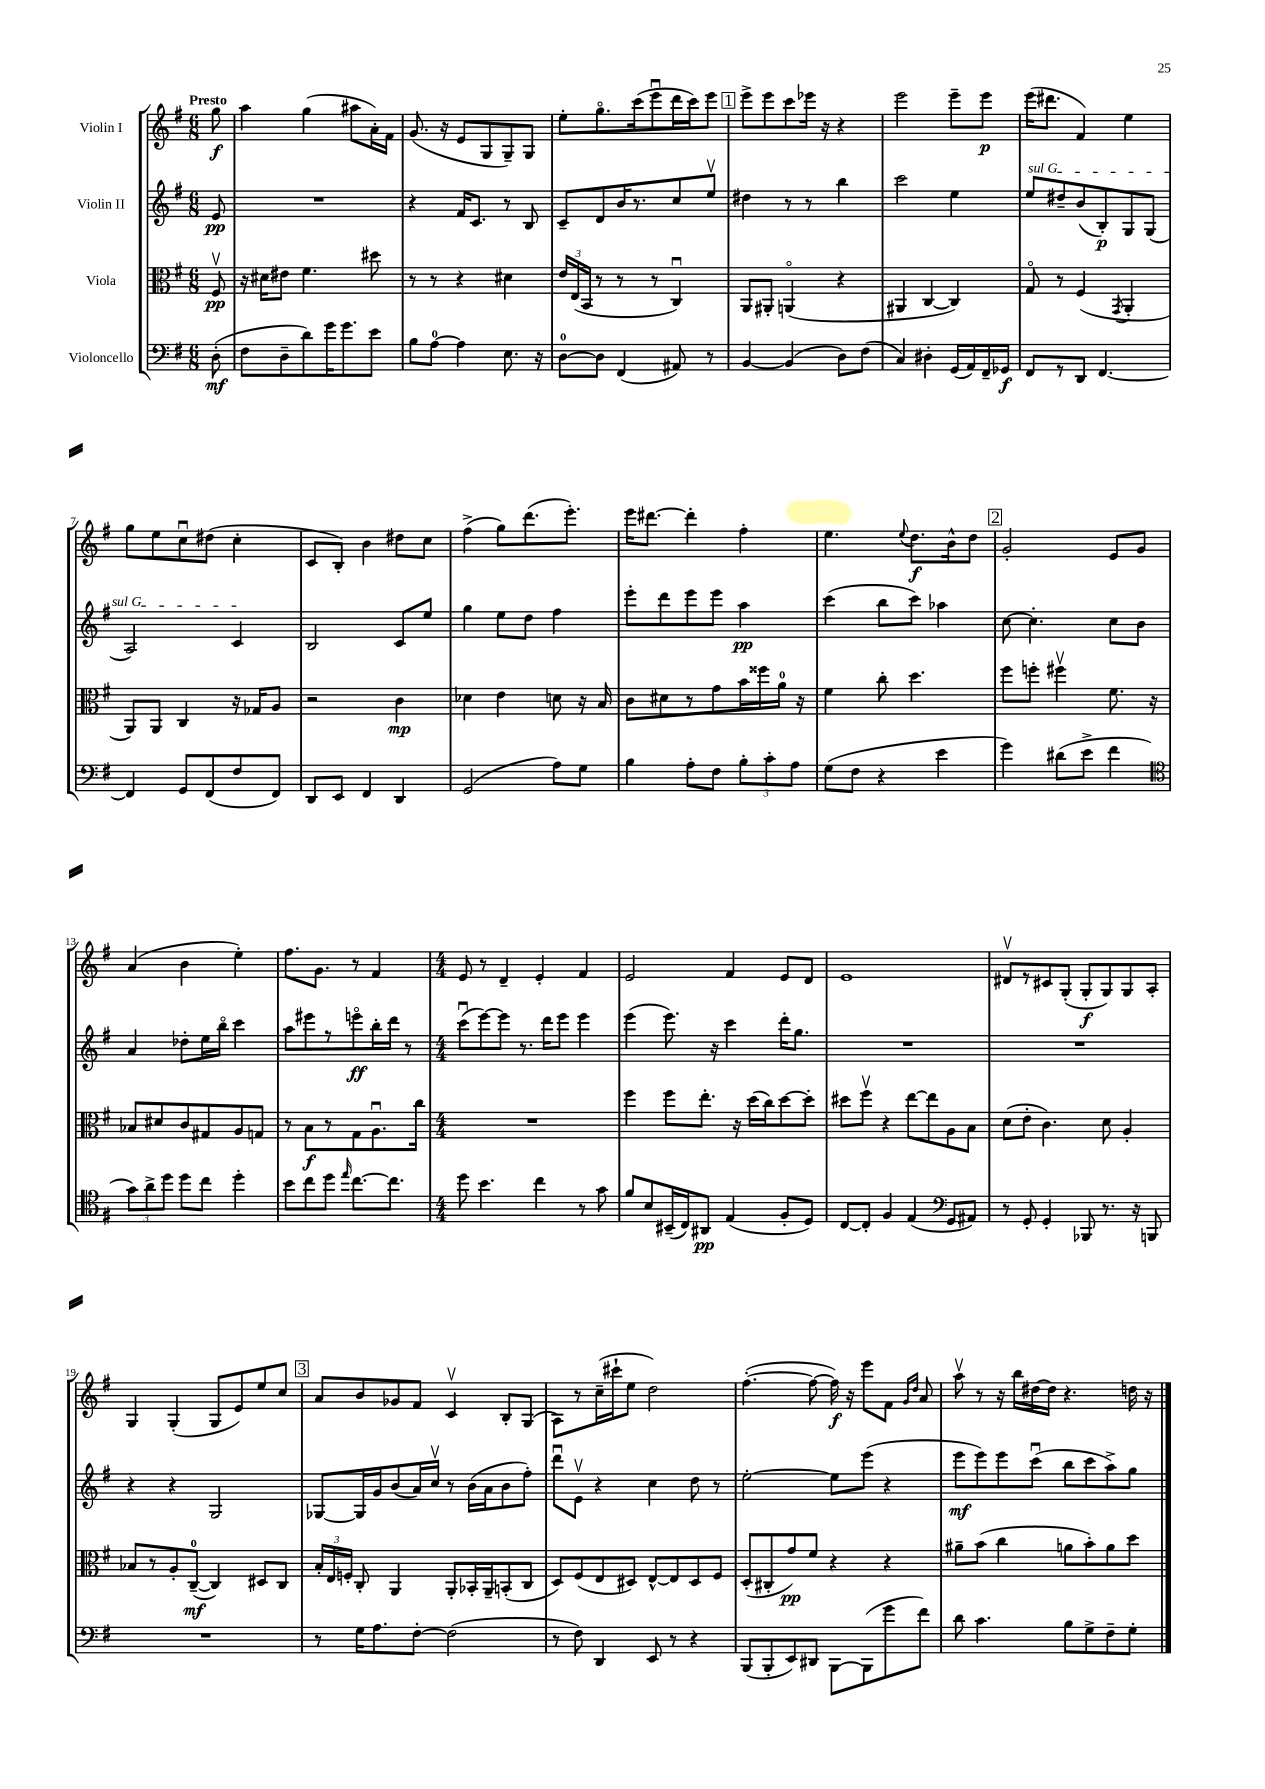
<<
\new StaffGroup <<
\new Staff = "s0" \with { instrumentName = "Violin I" } {
    \clef treble \key g \major \numericTimeSignature \time 6/8 \partial 8 \tempo "Presto"
    \autoBeamOff g''8\f |
    a''4 g''4( ais''8[ a'16-.) fis'16] |
    g'8.( r16 e'8[ g8 g8--) g8] |
    e''8[-. g''8.\flageolet c'''16( e'''8\downbow d'''16 c'''16) e'''8] |
    \mark \markup { \box "1" } e'''8[-> e'''8 c'''8 ees'''16] r16 r4 |
    e'''2 e'''8[-- e'''8]\p |
    e'''16[( dis'''8.] fis'4) e''4 |
    g''8[ e''8 c''8\downbow dis''8]( c''4-. |
    c'8[ b8]-.) b'4 dis''8[ c''8] |
    fis''4->( g''8[) d'''8.( e'''8.]-.) |
    e'''16[ dis'''8.]~ dis'''4-. fis''4-. |
    e''4. \appoggiatura { e''8 } d''8.[\f b'16-^ d''8] |
    \mark \markup { \box "2" } g'2-. e'8[ g'8] |
    a'4( b'4 e''4-.) |
    fis''8.[ g'8.] r8 fis'4 |
    \numericTimeSignature \time 4/4 e'8 r8 d'4-- e'4-. fis'4 |
    e'2 fis'4 e'8[ d'8] |
    e'1 |
    dis'8[\upbow r8 cis'8 g8]-.( g8[-.\f g8) g8 a8]-. |
    g4 g4-.( g8[ e'8) e''8 c''8] |
    \mark \markup { \box "3" } a'8[ b'8 ges'8 fis'8] c'4\upbow b8[-. g8]( |
    a8[) r8 c''16--( cis'''16-! e''8] d''2) |
    fis''4.~-.( fis''8~ fis''16\f) r16 e'''8[ fis'8] \grace { g'16[ d''16] } a'8 |
    a''8\upbow r8 r16 b''16[ dis''16~ dis''16] r4. d''16 r16 \bar "|." |
}
\new Staff = "s1" \with { instrumentName = "Violin II" } {
    \clef treble \key g \major \numericTimeSignature \time 6/8 \partial 8
    \autoBeamOff e'8\pp |
    R2. |
    r4 fis'16[ c'8.] r8 b8 |
    c'8[-- d'8 b'16 r8. c''8 e''8]\upbow |
    \mark \markup { \box "1" } dis''4 r8 r8 b''4 |
    c'''2 e''4 |
    \once \override TextSpanner.bound-details.left.text = \markup { \italic "sul G" } e''8[\startTextSpan dis''8-- b'8( b8-.\p) g8 g8]( |
    a2) c'4\stopTextSpan |
    b2 c'8[ e''8] |
    g''4 e''8[ d''8] fis''4 |
    e'''8[-. d'''8 e'''8 e'''8] a''4\pp |
    c'''4( b''8[ c'''8]) aes''4 |
    \mark \markup { \box "2" } c''8~ c''4.-. c''8[ b'8] |
    a'4 des''8[-. e''16 b''16]\flageolet c'''4 |
    a''8[ eis'''8 r8 e'''8\flageolet\ff b''16-. d'''16] r8 |
    \numericTimeSignature \time 4/4 c'''8[\downbow( e'''8~) e'''8] r8. d'''16[ e'''8] e'''4 |
    e'''4( e'''8.) r16 c'''4 d'''16[-. g''8.] |
    R1 |
    R1 |
    r4 r4 g2 |
    \mark \markup { \box "3" } ges8[~ ges16 g'16 b'8( a'16) c''16]\upbow r8 b'16[( a'16 b'8 fis''8]-.) |
    d'''8[\downbow e'8]\upbow r4 c''4 d''8 r8 |
    e''2~-. e''8[ e'''8]( r4 |
    e'''8[\mf e'''8) e'''8 c'''8]\downbow( b''8[ c'''8 a''8->) g''8] \bar "|." |
}
\new Staff = "s2" \with { instrumentName = "Viola" } {
    \clef alto \key g \major \numericTimeSignature \time 6/8 \partial 8
    \autoBeamOff fis8\upbow\pp |
    r16 dis'16[ eis'8] fis'4. dis''8 |
    r8 r8 r4 dis'4 |
    \tuplet 3/2 { e'16[ e16( b,16] } r8 r8 r8 c4\downbow) |
    \mark \markup { \box "1" } a,8[ ais,8]-. a,4\flageolet( r4 |
    ais,4 c4~ c4) |
    g8\flageolet r8 fis4( \acciaccatura { g,8 } a,4-. |
    a,8[) a,8] c4 r16 ges16[ a8] |
    r2 c'4\mp |
    des'4 e'4 d'8 r16 b16 |
    c'8[ dis'8 r8 g'8 b'16 fisis''16 a'16]-0 r16 |
    fis'4 c''8-. d''4. |
    \mark \markup { \box "2" } fis''8[ f''8]-. fis''4\upbow fis'8. r16 |
    bes8[ dis'8 c'8 gis8 a8 g8] |
    r8 b8[\f r8 g8 a8.\downbow c''16] |
    \numericTimeSignature \time 4/4 R1 |
    fis''4 fis''8[ e''8.]-. r16 d''16[( c''16) d''8~ d''8]-. |
    dis''8[ fis''8]\upbow r4 e''8[~ e''8 a8 b8] |
    d'8[( e'8]-. c'4.) d'8 a4-. |
    bes8[ r8 a8-. c8]-0~--\mf( c4) dis8[ c8] |
    \mark \markup { \box "3" } \tuplet 3/2 { b16[-. e16 f16]-. } c8-. a,4 a,8[-. bes,16-. a,16-- b,8-.( c8] |
    d8[) fis8( e8 dis8]) e8[~-^ e8 dis8 fis8] |
    d8[-.( cis8-. g'8\pp) fis'8] r4 r4 |
    ais'8[-- b'8]( c''4 a'8[ b'8-.) a'8 d''8] \bar "|." |
}
\new Staff = "s3" \with { instrumentName = "Violoncello" } {
    \clef bass \key g \major \numericTimeSignature \time 6/8 \partial 8
    \autoBeamOff d8-.\mf( |
    fis8[ d8-- d'8) g'16 g'8. e'8] |
    b8[ a8]-0~ a4 e8. r16 |
    d8[-0~ d8] fis,4( ais,8) r8 |
    \mark \markup { \box "1" } b,4~ b,4( d8[) fis8]( |
    c4) dis4-. g,16[( a,16) fis,16-- ges,16]\f |
    fis,8[ r8 d,8] fis,4.~ |
    fis,4 g,8[ fis,8( fis8 fis,8]) |
    d,8[ e,8] fis,4 d,4 |
    g,2( a8[) g8] |
    b4 a8[-. fis8] \tuplet 3/2 { b8[-. c'8-. a8] } |
    g8[( fis8] r4 e'4 |
    \mark \markup { \box "2" } g'4) dis'8[( e'8]-> fis'4 |
    \clef tenor \tuplet 3/2 { g'8[) a'8-> d''8] } d''8[ c''8] d''4-. |
    b'8[ c''8 d''8] \grace { e''16 } c''8.[~ c''8.] |
    \numericTimeSignature \time 4/4 d''8 b'4. c''4 r8 g'8 |
    fis'8[ b8 bis,16--( c16) ais,8]\pp e4( fis8[-. d8]) |
    c8[~ c8]-. fis4 e4( \clef bass g,8[ ais,8]) |
    r8 g,8-. g,4-. bes,,8 r8. r16 b,,8 |
    R1 |
    \mark \markup { \box "3" } r8 g16[ a8. fis8]~-. fis2( |
    r8 fis8) d,4 e,8 r8 r4 |
    b,,8[( b,,8-. e,8) dis,8] b,,8[~ b,,8( g'8 fis'8]) |
    d'8 c'4. b8[ g8-> fis8-- g8]-. \bar "|." |
}
>>
>>
